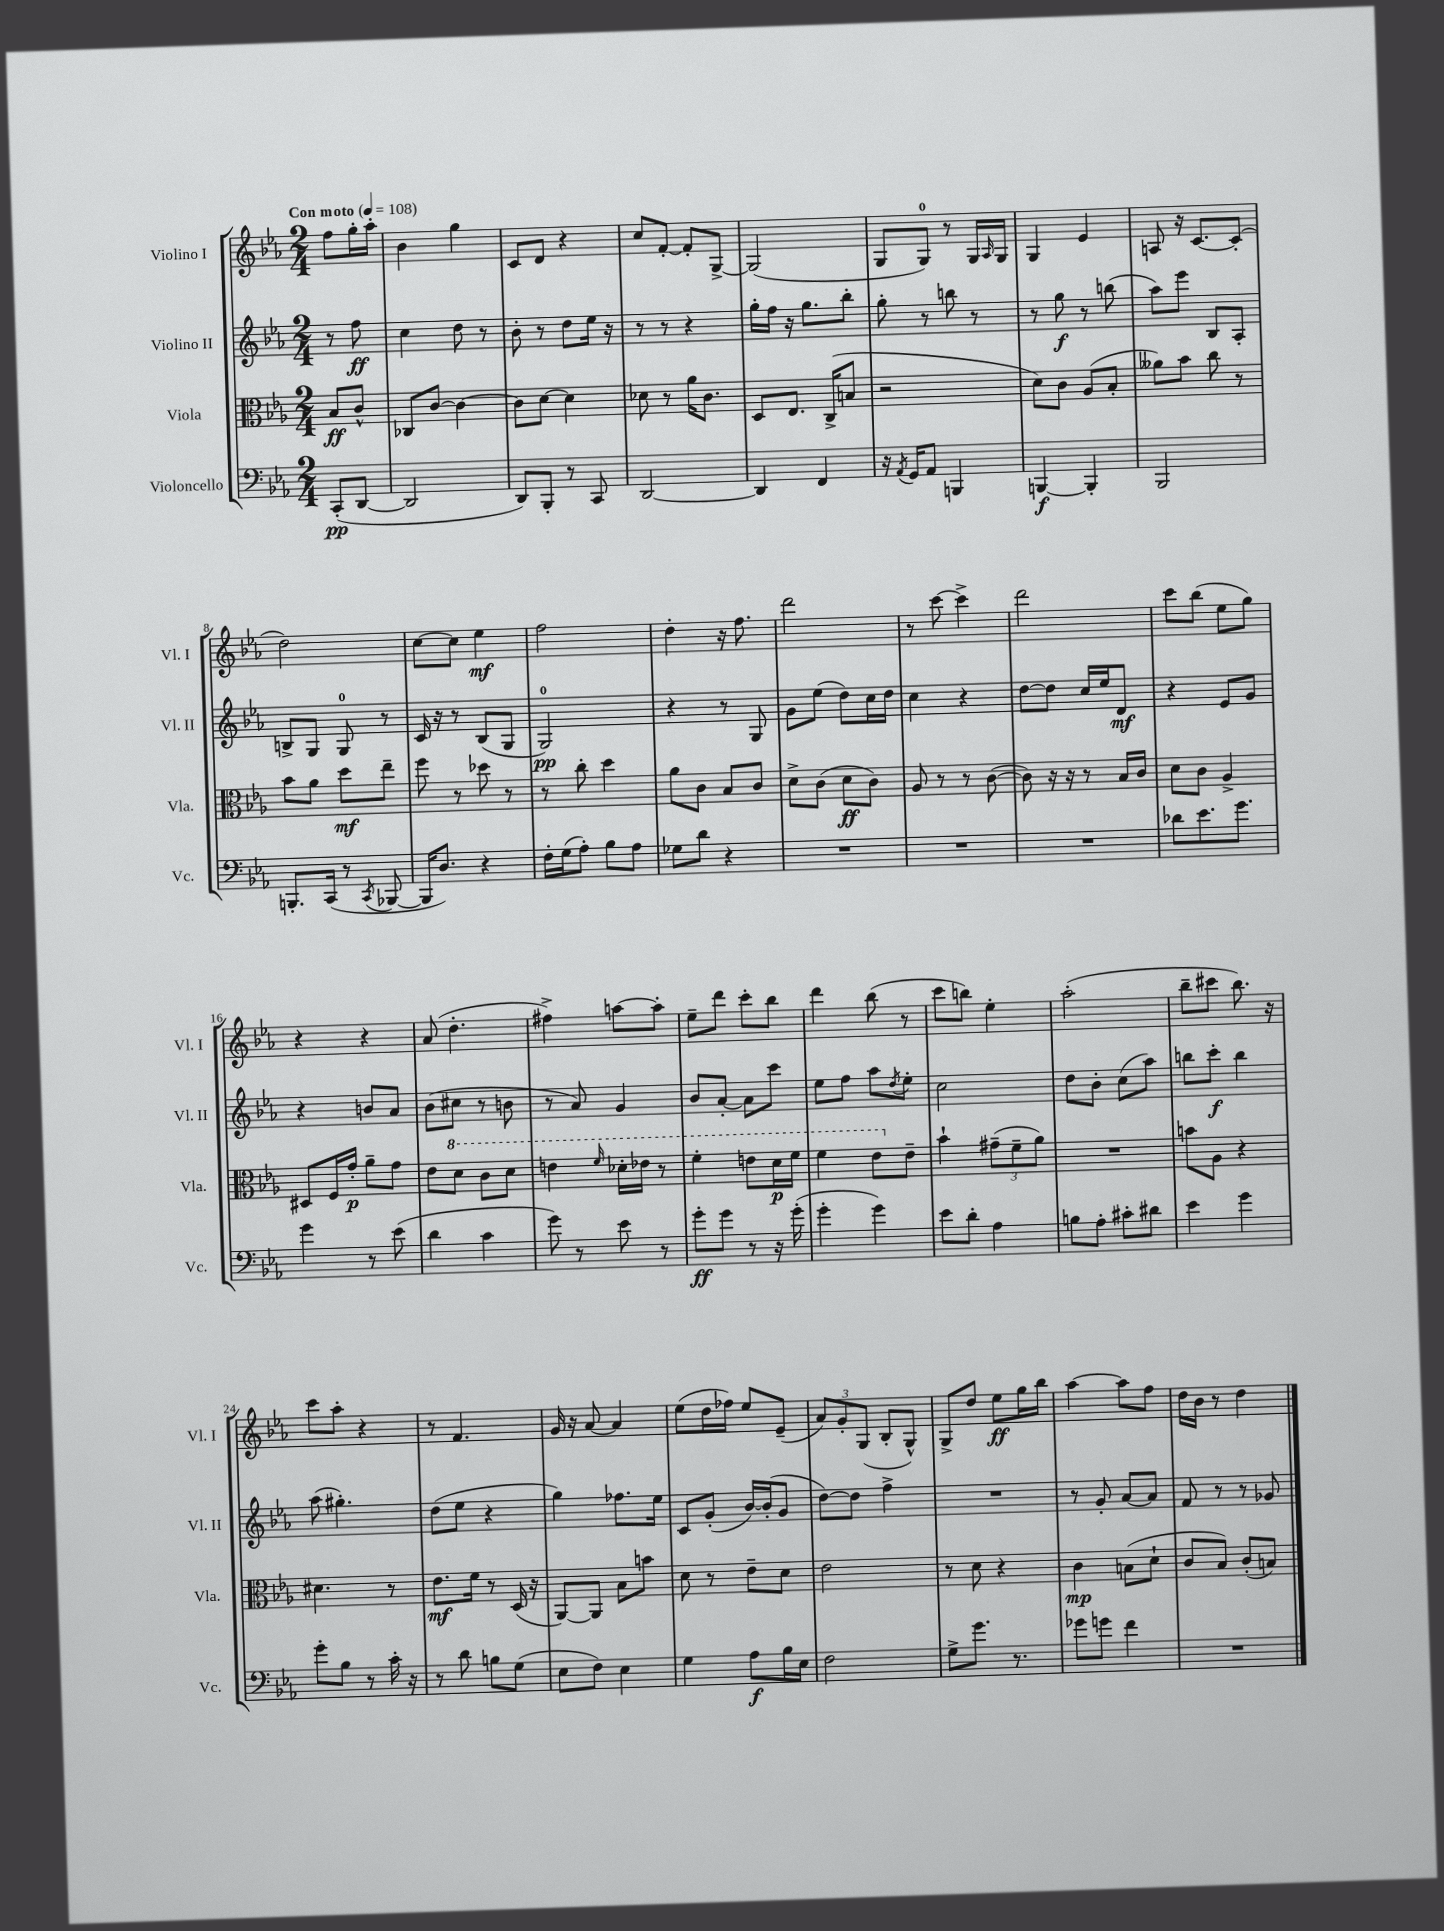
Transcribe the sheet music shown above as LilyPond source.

<<
\new StaffGroup <<
\new Staff = "s0" \with { instrumentName = "Violino I" shortInstrumentName = "Vl. I" } {
    \clef treble \key ees \major \numericTimeSignature \time 2/4 \partial 4 \tempo "Con moto" 4 = 108
    f''8 g''16-. aes''16-. |
    bes'4 g''4 |
    c'8 d'8 r4 |
    c''8 f'8~-. f'8-. g8~-> |
    g2( |
    g8 g8-0) r8 g16 \grace { aes16 } g16 |
    g4 ees'4 |
    a8 r16 c'8.~ c'8-.( |
    d''2) |
    c''8~ c''8 ees''4\mf |
    f''2 |
    d''4-. r16 f''8. |
    d'''2 |
    r8 c'''8~ c'''4-> |
    d'''2 |
    c'''8 bes''8( ees''8 g''8) |
    r4 r4 |
    aes'8( d''4.-. |
    fis''4->) a''8~ a''8-. |
    ees''8-- d'''8 c'''8-. bes''8 |
    d'''4 bes''8( r8 |
    c'''8 b''8) ees''4-. |
    aes''2-.( |
    bes''8-- cis'''8 bes''8.) r16 |
    c'''8 aes''8-. r4 |
    r8 f'4. |
    g'16 r16 aes'8~ aes'4 |
    ees''8( d''16 fes''16) ees''8 ees'8--( |
    \tuplet 3/2 { aes'8) g'8-. g8( } bes8-. g8-^) |
    g8-> d''8 ees''8\ff g''16 bes''16 |
    aes''4~ aes''8 f''8 |
    d''16 bes'16 r8 d''4 \bar "|." |
}
\new Staff = "s1" \with { instrumentName = "Violino II" shortInstrumentName = "Vl. II" } {
    \clef treble \key ees \major \numericTimeSignature \time 2/4 \partial 4
    r8 f''8\ff |
    c''4 d''8 r8 |
    bes'8-. r8 d''8 ees''16 r16 |
    r8 r8 r4 |
    g''16-. f''16 r16 g''8. bes''8-. |
    g''8-. r8 b''8 r8 |
    r8 g''8\f r8 b''8( |
    aes''8) ees'''8 bes8 aes8-. |
    b8-> g8 g8-0 r8 |
    c'16 r16 r8 bes8( g8 |
    g2-0\pp) |
    r4 r8 g8 |
    g'8 ees''8( d''8) c''16 d''16 |
    c''4 r4 |
    d''8~ d''8 c''16 ees''16 d'8\mf |
    r4 ees'8 g'8 |
    r4 b'8 aes'8 |
    bes'8( cis''8 r8 b'8 |
    r8 aes'8) g'4 |
    bes'8 aes'8~-. aes'8 c'''8 |
    ees''8 f''8 aes''8 \acciaccatura { d''8 } ees''8-. |
    c''2 |
    d''8 bes'8-. c''8( aes''8) |
    b''8 c'''8-.\f b''4 |
    aes''8( gis''4.-.) |
    d''8( ees''8 r4 |
    g''4) fes''8. ees''16 |
    c'8 g'8-.( bes'16~) bes'16-.( g'8 |
    d''8~) d''8 f''4-> |
    R2 |
    r8 g'8-. aes'8~ aes'8 |
    f'8 r8 r8 ges'8 \bar "|." |
}
\new Staff = "s2" \with { instrumentName = "Viola" shortInstrumentName = "Vla." } {
    \clef alto \key ees \major \numericTimeSignature \time 2/4 \partial 4
    bes8\ff c'8-^ |
    ces8 c'8~ c'4~ |
    c'8 d'8~ d'4 |
    des'8 r8 aes'16 c'8. |
    d8 ees8. c16->( b8 |
    r2 |
    d'8) c'8 aes8( bes8-. |
    aeses'8) bes'8 c''8 r8 |
    bes'8 aes'8 d''8\mf ees''8-- |
    f''8 r8 des''8 r8 |
    r8 c''8-. d''4 |
    aes'8 c'8 bes8 c'8 |
    d'8-> c'8( d'8\ff c'8) |
    aes8 r8 r8 c'8~( |
    c'8) r16 r16 r8 bes16 c'16 |
    d'8 c'8 aes4-> |
    dis8 f16 g'16-.\p aes'8-- g'8 |
    ees'8 \ottava #1 d''8 c''8 d''8 |
    e''4 \grace { f''16 } des''16-. ees''16 r8 |
    f''4-. e''8 d''16\p f''16 |
    f''4 ees''8 \ottava #0 ees'8-- |
    bes'4-! \tuplet 3/2 { gis'8--( f'8-- aes'8) } |
    R2 |
    b'8 aes8 r4 |
    dis'4. r8 |
    ees'8.\mf f'16 r8 d16( r16 |
    aes,8~) aes,8 bes8 b'8 |
    d'8 r8 ees'8-- d'8 |
    ees'2 |
    r8 d'8 r4 |
    c'4\mp b8( d'8-! |
    c'8 bes8) c'8-.( b8) \bar "|." |
}
\new Staff = "s3" \with { instrumentName = "Violoncello" shortInstrumentName = "Vc." } {
    \clef bass \key ees \major \numericTimeSignature \time 2/4 \partial 4
    c,8-.\pp( d,8~ |
    d,2 |
    d,8) bes,,8-. r8 c,8 |
    d,2~ |
    d,4 f,4 |
    r16 \acciaccatura { aes,8 } g,16 aes,8 b,,4 |
    b,,4~\f b,,4-. |
    bes,,2 |
    b,,8.-. c,16( r8 \acciaccatura { c,8 } bes,,8~ |
    bes,,16 d8.) r4 |
    f16-. g16( aes8-.) bes8 aes8 |
    ges8 d'8 r4 |
    R2 |
    R2 |
    R2 |
    des'8 ees'8. g'8. |
    g'4 r8 ees'8( |
    d'4 c'4 |
    g'8) r8 ees'8 r8 |
    g'8-.\ff g'8 r8 r16 g'16-.( |
    g'4-. g'4) |
    ees'8 d'8-. aes4 |
    b8 aes8-. cis'8-. dis'8 |
    ees'4 g'4 |
    g'8-. bes8 r8 c'16-. r16 |
    r8 d'8 b8 g8( |
    ees8 f8) ees4 |
    g4 aes8\f bes16 ees16 |
    f2 |
    g8-> g'8. r8. |
    ges'8 g'8 f'4 |
    R2 \bar "|." |
}
>>
>>
